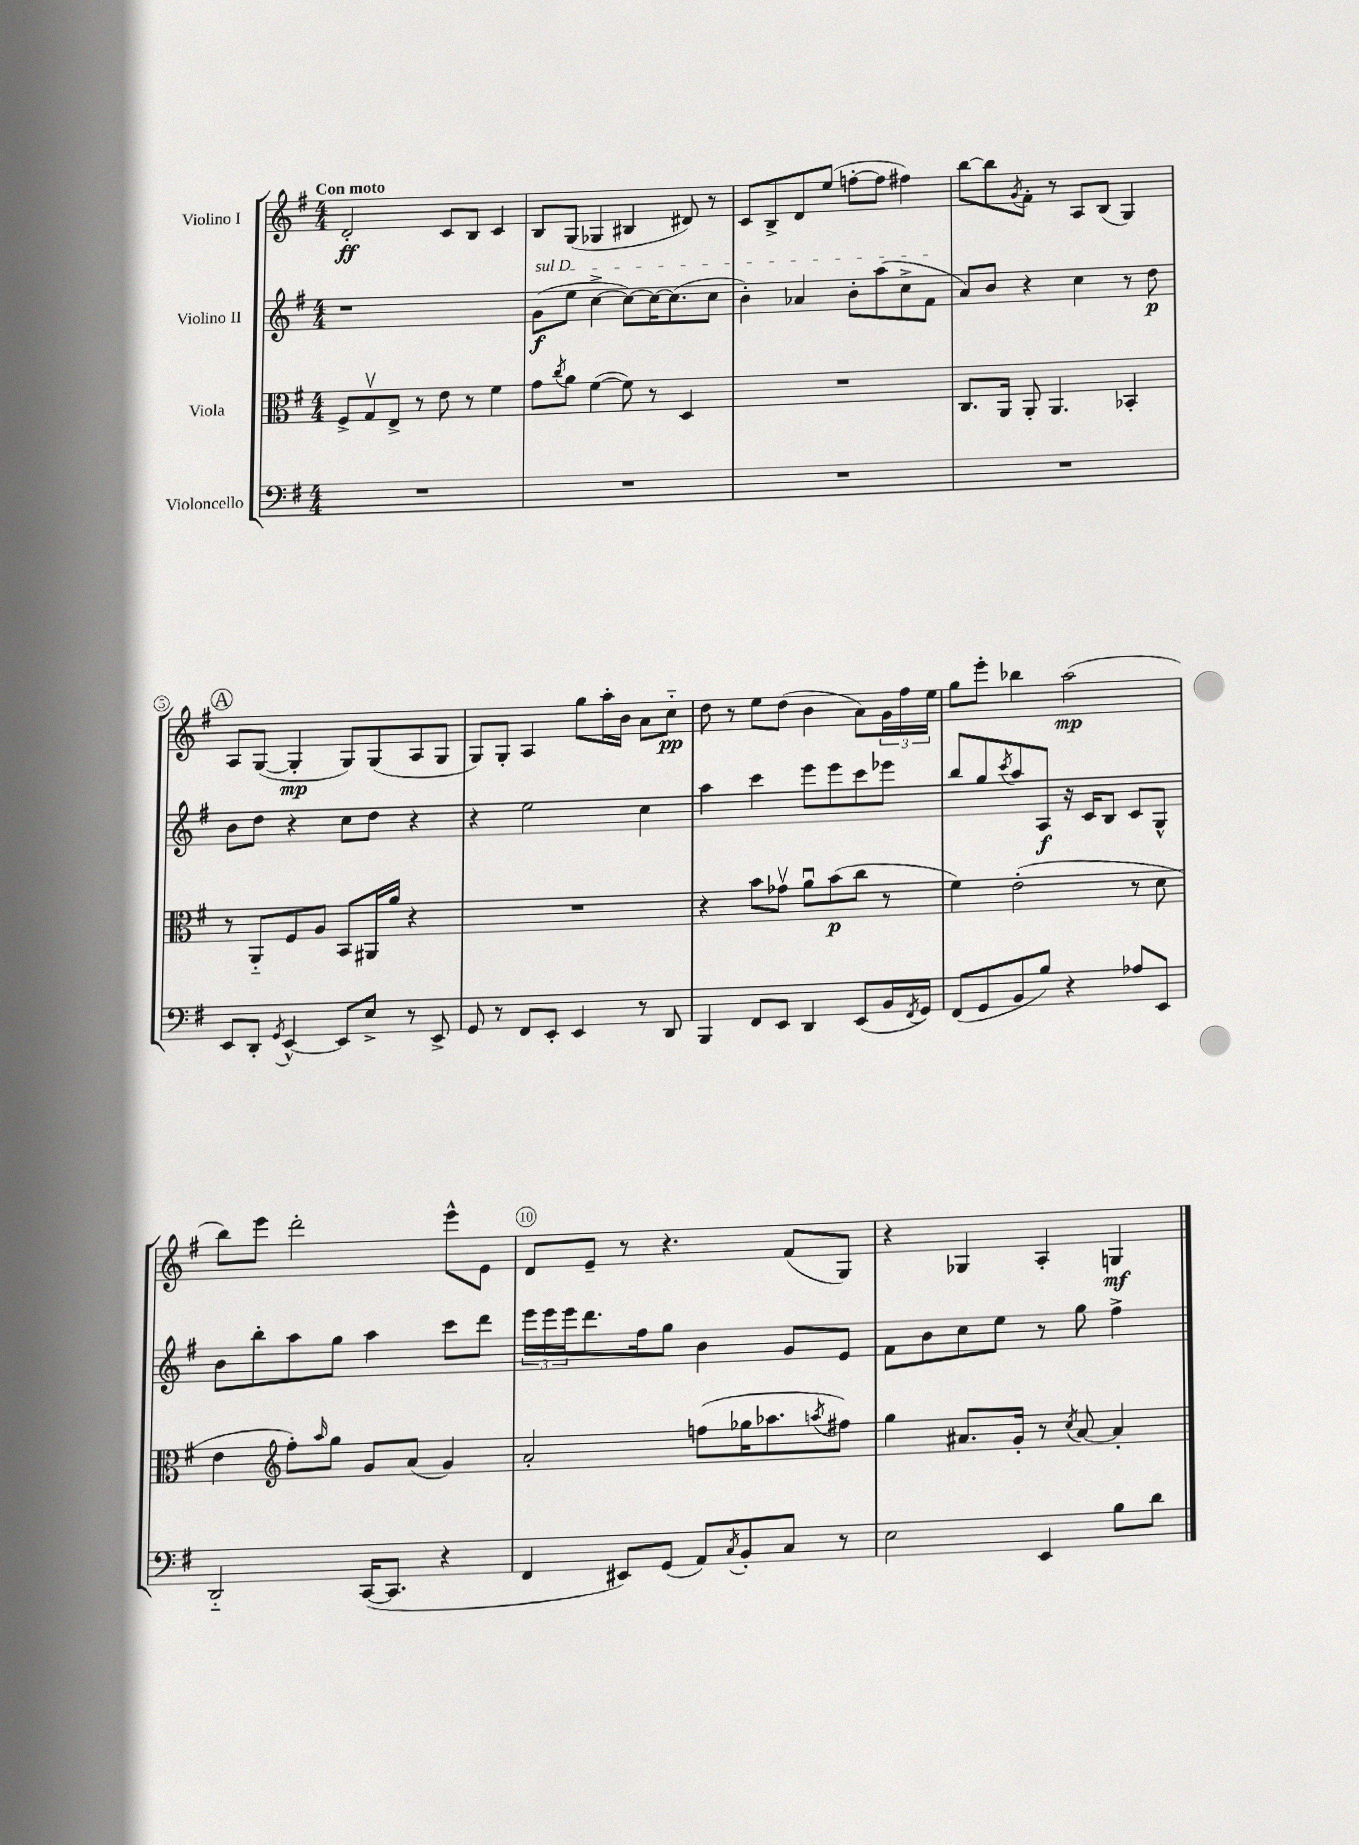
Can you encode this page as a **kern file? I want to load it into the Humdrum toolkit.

**kern	**kern	**kern	**kern
*staff4	*staff3	*staff2	*staff1
*clefF4	*clefC3	*clefG2	*clefG2
*k[f#]	*k[f#]	*k[f#]	*k[f#]
*M4/4	*M4/4	*M4/4	*M4/4
1r	8F#^	1r	2d'
.	8Gv	.	.
.	8E^	.	.
.	8r	.	.
.	8e	.	8c
.	8r	.	8B
.	4f#	.	4c
=	=	=	=
1r	8g	(8g	8B
.	8qcc	.	.
.	8a	8ee	(8G
.	([4f#	[4cc^	4G-
.	8f#])	8cc_)	4B#
.	8r	16cc_	.
.	.	(8.cc]	.
.	4D	.	8d#)
.	.	8cc	8r
=	=	=	=
1r	1r	4b')	8c
.	.	.	8B^
.	.	4a-	8d
.	.	.	(8ee
.	.	8b'	[8ff'
.	.	(8aa	8ff]
.	.	8cc^	4ff#)
.	.	8f#	.
=	=	=	=
1r	8.C	8a)	[8bb
.	.	8b	8bb]
.	16AA	.	.
.	.	.	8qg
.	8AA'	4r	8f#'
.	4.AA	.	8r
.	.	4cc	8A
.	.	.	(8B
.	4BB-'	8r	4G)
.	.	8dd	.
=	=	=	=
8EE	8r	8b	8A
8DD'	8AA'~	8dd	([8G
8qGG	.	.	.
[4EE^^	8F#	4r	4G']
.	8A	.	.
8EE]	8BB	8cc	8G)
8E^	16AA#	8dd	(8G
.	16a	.	.
8r	4r	4r	8A
8EE^	.	.	8G
=	=	=	=
8GG	1r	4r	8G)
8r	.	.	8G'
8FF#	.	2ee	4A
8EE'	.	.	.
4EE	.	.	8gg
.	.	.	16aa'
.	.	.	16b
8r	.	4cc	8a
8DD	.	.	8cc'~
=	=	=	=
4BBB	4r	4aa	8dd
.	.	.	8r
8FF#	8b	4ccc	8ee
8EE	8g-v	.	(8dd
4DD	8au	8eee	4b
.	(8b	8eee	.
(8EE	8cc	8ccc	8a)
16BB	8r	8eee-	24g
.	.	.	24ff#
8qFF#	.	.	.
16GG)	.	.	.
.	.	.	24ee
=	=	=	=
(8FF#	4f#)	8bb	8gg
8GG	.	8gg	8eee'
.	.	8qccc	.
8BB	(2e'	8aa	4bb-
8B)	.	8A	.
4r	.	16r	(2aa
.	.	16c	.
.	.	8B	.
8A-	8r	8c	.
8EE	8d	8G^^	.
=	=	=	=
2DD'~	4e	8b	8bb)
.	.	8bb'	8eee
*	*clefG2	*	*
.	8ff#')	8aa	2ddd'
.	16qqaa	.	.
.	8gg	8gg	.
([16CC	8g	4aa	.
8.CC]	.	.	.
.	(8a	.	.
4r	4g)	8ccc	8eee^^
.	.	8ddd	8e
=	=	=	=
4FF#	2a'	24eee	8d
.	.	24eee	.
.	.	24eee	.
.	.	8.ddd	8e~
8EE#)	.	.	8r
.	.	16ff#	.
(8GG	.	8gg	4.r
8AA)	(8ff	4b	.
8qC	.	.	.
8BB'	16gg-	.	.
.	8.aa-	.	.
8C	.	8g	(8f#
.	8qaa	.	.
8r	8ff#)	8e	8G)
=	=	=	=
2E	4gg	8f#	4r
.	.	8b	.
.	8.a#	8cc	4G-
.	.	8ee	.
.	16g'	.	.
4EE	8r	8r	4A'
.	8qcc	.	.
.	[8a#	8gg	.
8B	4a#']	4ff#^	4G
8d	.	.	.
==	==	==	==
*-	*-	*-	*-
